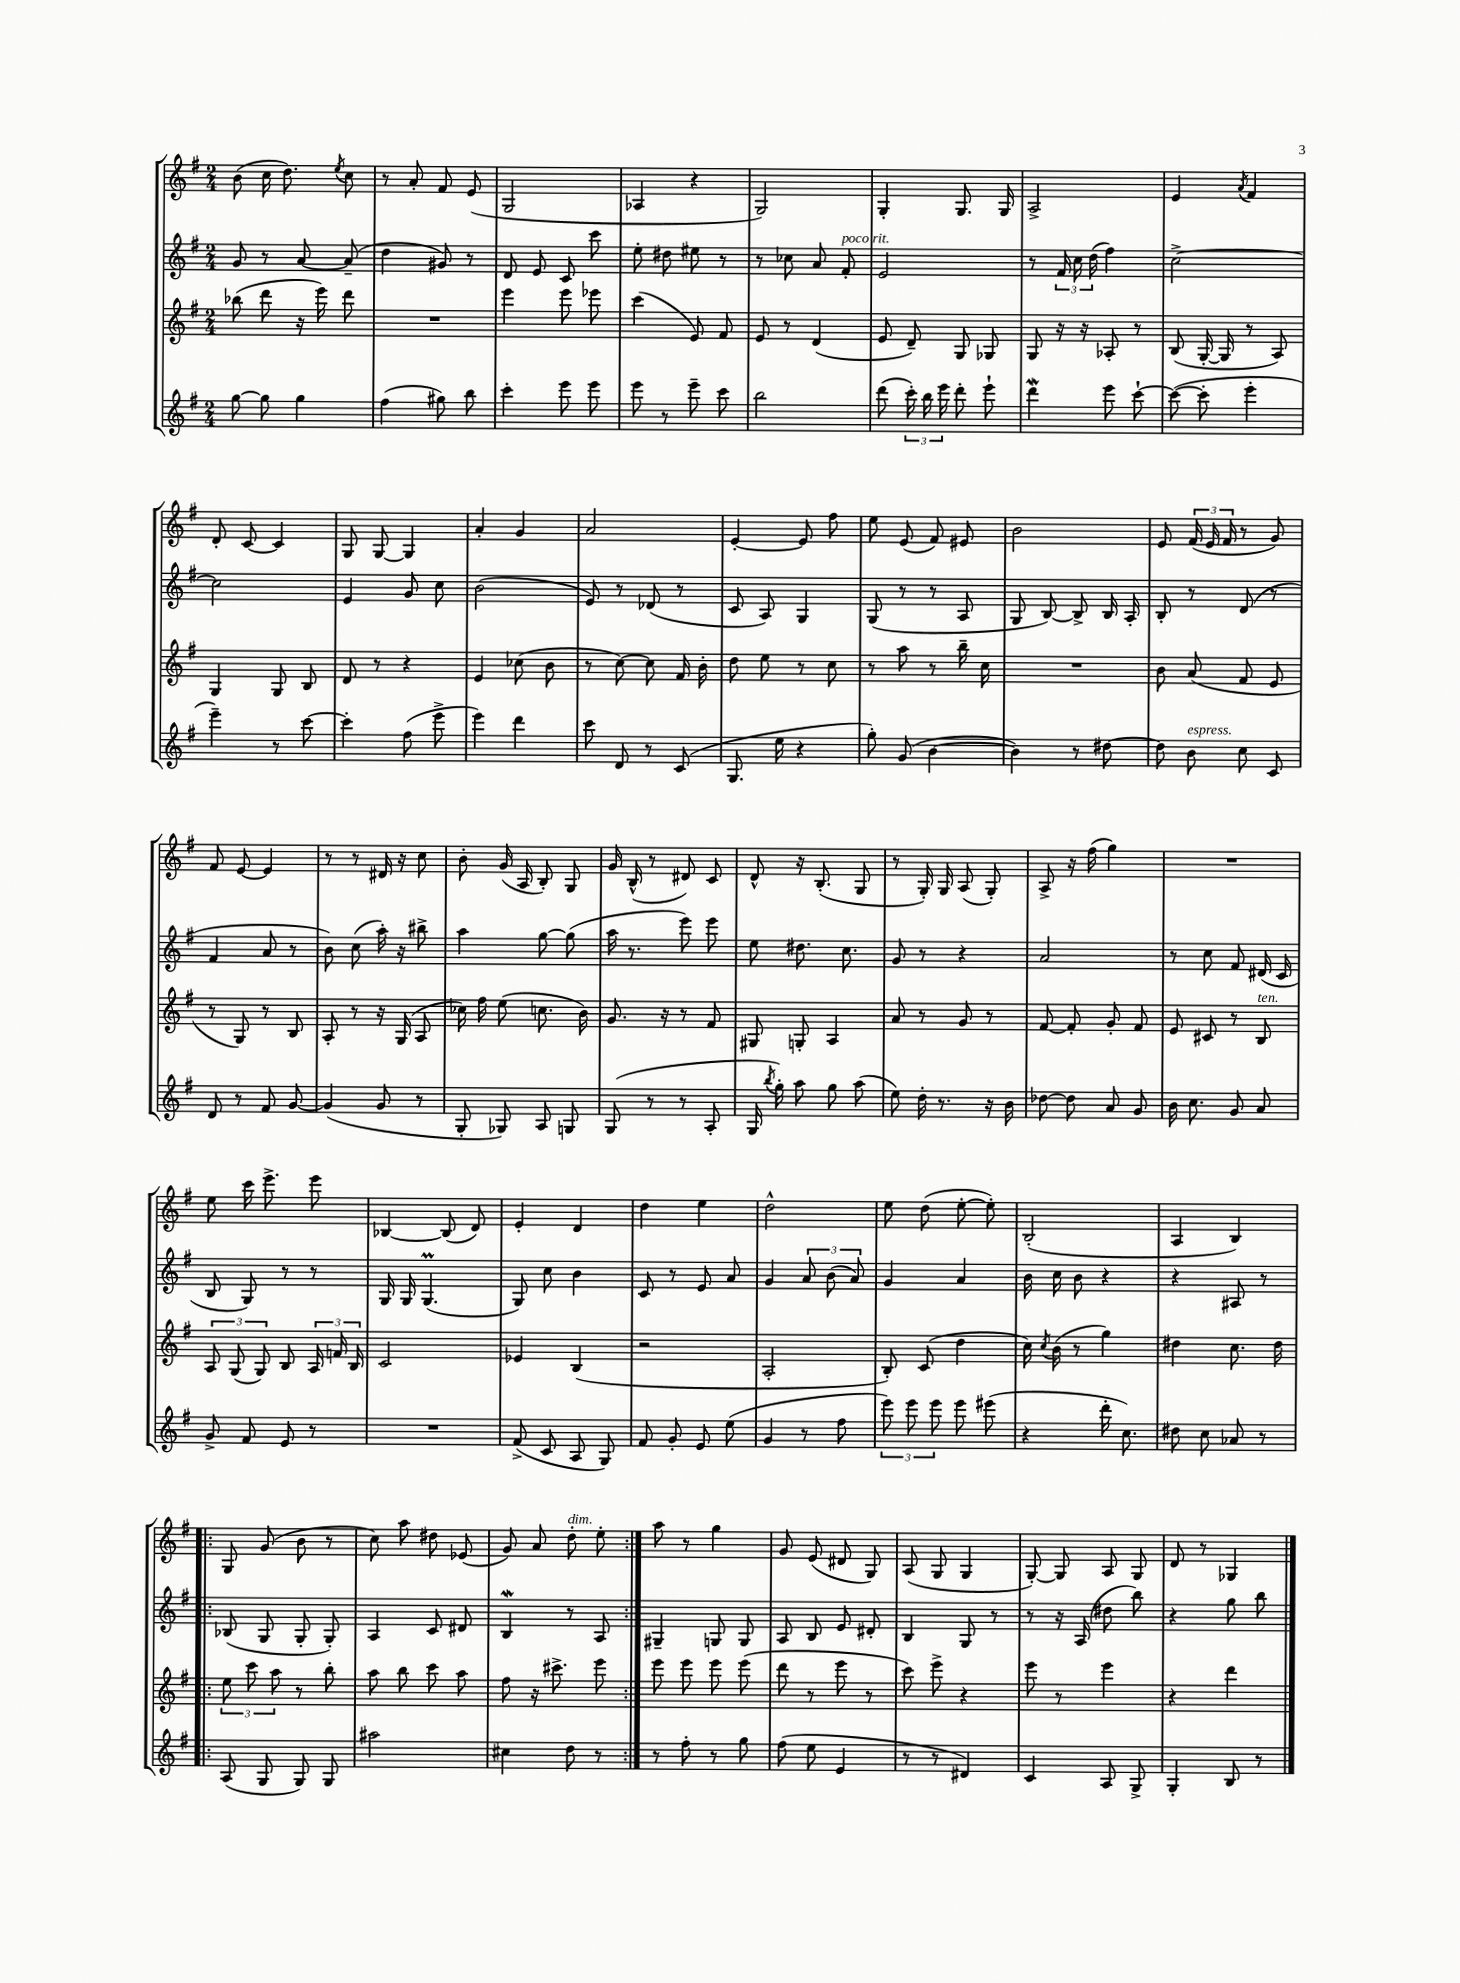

**kern	**kern	**kern	**kern
*staff4	*staff3	*staff2	*staff1
*clefG2	*clefG2	*clefG2	*clefG2
*k[f#]	*k[f#]	*k[f#]	*k[f#]
*M2/4	*M2/4	*M2/4	*M2/4
[8gg	(8bb-	8g	(8b
8gg]	8ddd	8r	16cc
.	.	.	8.dd)
4gg	16r	[8a	.
.	16eee)	.	.
.	.	.	8qee
.	8ddd	(8a~]	8cc
=	=	=	=
(4ff#	2r	4dd	8r
.	.	.	8a'
8gg#)	.	8g#)	8f#
8bb	.	8r	(8e
=	=	=	=
4ccc'	4eee	8d	2G
.	.	8e	.
8eee	8eee	8c	.
8eee	8eee-	8ccc	.
=	=	=	=
8eee	(4ccc	8ee'	4A-
8r	.	8dd#	.
8eee~	8e)	8ee#	4r
8ccc	8f#	8r	.
=	=	=	=
2bb	8e	8r	2G)
.	8r	8cc-	.
.	(4d	8a	.
.	.	8f#'	.
=	=	=	=
(8ddd	8e	2e	4G'
24ccc')	8d~)	.	.
24bb	.	.	.
24eee	.	.	.
8ddd'	8G	.	8.G
8eee`	8G-	.	.
.	.	.	16G
=	=	=	=
4ddd	8G	8r	2A^
.	16r	24f#	.
.	.	24cc	.
.	16r	.	.
.	.	(24dd	.
8eee	8A-'	4ff#)	.
[8ccc`	8r	.	.
=	=	=	=
(8ccc_	(8B	[2cc^	4e
8ccc']	[16G'	.	.
.	16G]	.	.
.	.	.	8qa
4eee'	8r	.	4f#
.	8A)	.	.
=	=	=	=
4eee~)	4G	2cc]	8d'
.	.	.	[8c
8r	8G	.	4c]
[8ccc	8B	.	.
=	=	=	=
4ccc']	8d	4e	8G
.	8r	.	[8G
(8ff#	4r	8g	4G]
8eee^	.	8cc	.
=	=	=	=
4eee)	4e	(2b	4a'
4ddd	(8cc-	.	4g
.	8b	.	.
=	=	=	=
8ccc	8r	8e)	2a
8d	[8cc)	8r	.
8r	8cc]	(8d-	.
(8c	16f#	8r	.
.	16b'	.	.
=	=	=	=
8.G	8dd	8c	[4e'
.	8ee	8A)	.
16ee	.	.	.
4r	8r	4G	8e]
.	8cc	.	8ff#
=	=	=	=
8gg')	8r	(8G	8ee
(8g	8aa	8r	(8e
[4b	8r	8r	8f#)
.	16bb~	8A	8e#
.	16cc	.	.
=	=	=	=
4b])	2r	8G	2b
.	.	[8B)	.
8r	.	8B^]	.
[8dd#	.	16B	.
.	.	16A'	.
=	=	=	=
8dd#]	8b	8B'	8e
8b	(8a	8r	(24f#
.	.	.	24e
.	.	.	24f#
8cc	8f#	(8d	8r
8c	8e	8r	8g)
=	=	=	=
8d	8r	4f#	8f#
8r	8G)	.	[8e
8f#	8r	8a	4e]
[8g	8B	8r	.
=	=	=	=
(4g]	8A'	8b)	8r
.	8r	(8cc	8r
8g	16r	16aa')	16d#
.	(16G	16r	16r
8r	8A	8bb#^	8cc
=	=	=	=
8G'	16cc-)	4aa	8b'
.	16ff#	.	.
8G-)	(8ee	.	(16g
.	.	.	16A
8A	8.cc	[8gg	8B')
8G	.	(8gg]	8G
.	16b)	.	.
=	=	=	=
(8G	8.g	16aa	16g
.	.	8.r	(16B^^
8r	.	.	8r
.	16r	.	.
8r	8r	8eee)	8d#)
8A'	8f#	8eee	8c
=	=	=	=
16G	8G#	8ee	8d^^
8qbb	.	.	.
16gg')	.	.	.
8aa	8G'	8.dd#	16r
.	.	.	(8.B'
8gg	4A	.	.
.	.	8.cc	.
(8aa	.	.	8G
=	=	=	=
8ee)	8a	8g	8r
16dd'	8r	8r	16G')
8.r	.	.	16G
.	8g	4r	(8A
16r	8r	.	8G')
16b	.	.	.
=	=	=	=
[8dd-	[8f#	2a	8A^
8dd-]	8f#']	.	16r
.	.	.	(16ff#
8a	8g'	.	4gg)
8g	8f#	.	.
=	=	=	=
16b	8e	8r	2r
8.cc	.	.	.
.	8c#	8cc	.
8g	8r	8f#	.
8a	8B	(16d#	.
.	.	16c	.
=	=	=	=
8g^	12A	8B	8ee
.	(12G	.	.
8f#	.	8G)	16ccc
.	12G)	.	.
.	.	.	8.eee^
8e	8B	8r	.
8r	24A	8r	8eee
.	24f	.	.
.	24B	.	.
=	=	=	=
2r	2c	16G	[4B-
.	.	16G	.
.	.	(4.G	.
.	.	.	(8B-]
.	.	.	8d)
=	=	=	=
(8f#^	4e-	8G)	4e'
8c	.	8cc	.
8A	(4B	4b	4d
8G)	.	.	.
=	=	=	=
8f#	2r	8c	4dd
8g'	.	8r	.
8e	.	8e	4ee
(8ee	.	8a	.
=	=	=	=
4g	2A'	4g	2dd^^
8r	.	12a	.
.	.	(12b	.
8ff#	.	.	.
.	.	12a)	.
=	=	=	=
12eee)	8B')	4g	8ee
12eee	.	.	.
.	(8c	.	(8dd
12eee	.	.	.
8eee	4dd	4a	[8ee'
(8eee#	.	.	8ee'])
=	=	=	=
4r	16cc)	16b	(2B'
.	8qcc	.	.
.	(16b	16cc	.
.	8r	8b	.
16ddd'	4gg)	4r	.
8.cc)	.	.	.
=	=	=	=
8dd#	4dd#	4r	4A
8cc	.	.	.
8a-	8.cc	8A#	4B)
8r	.	8r	.
.	16dd#	.	.
=!|:	=!|:	=!|:	=!|:
(8A	12ee	(8B-	8G
.	12ccc	.	.
8G	.	8G	(8g
.	12aa	.	.
8G)	8r	8G'	8b
8G	8bb'	8G')	8r
=	=	=	=
2aa#	8aa	4A	8cc)
.	8bb	.	8aa
.	8ccc	8c	8dd#
.	8aa	8d#	(8e-
=	=	=	=
4cc#	8ff#	4B	8g)
.	16r	.	8a
.	8.ccc#^	.	.
8dd	.	8r	8dd'
8r	8eee	8A	8ee'
=:|!	=:|!	=:|!	=:|!
8r	8eee	4G#~	8aa
8ff#'	8eee	.	8r
8r	8eee	8G	4gg
8gg	(8eee	8G	.
=	=	=	=
(8ff#	8ddd	8A	8g
8ee	8r	8B	(8e
4e	8eee	8e	8d#
.	8r	8d#'	8G)
=	=	=	=
8r	8ccc)	4B	(8A
8r	8eee^	.	8G
4d#)	4r	8G	4G
.	.	8r	.
=	=	=	=
4c	8eee	8r	[8G')
.	8r	16r	8G]
.	.	(16A	.
8A	4eee	8dd#	8A
8G^	.	8bb)	8G
=	=	=	=
4G'	4r	4r	8d
.	.	.	8r
8B	4ddd	8gg	4G-
8r	.	8bb	.
==	==	==	==
*-	*-	*-	*-
